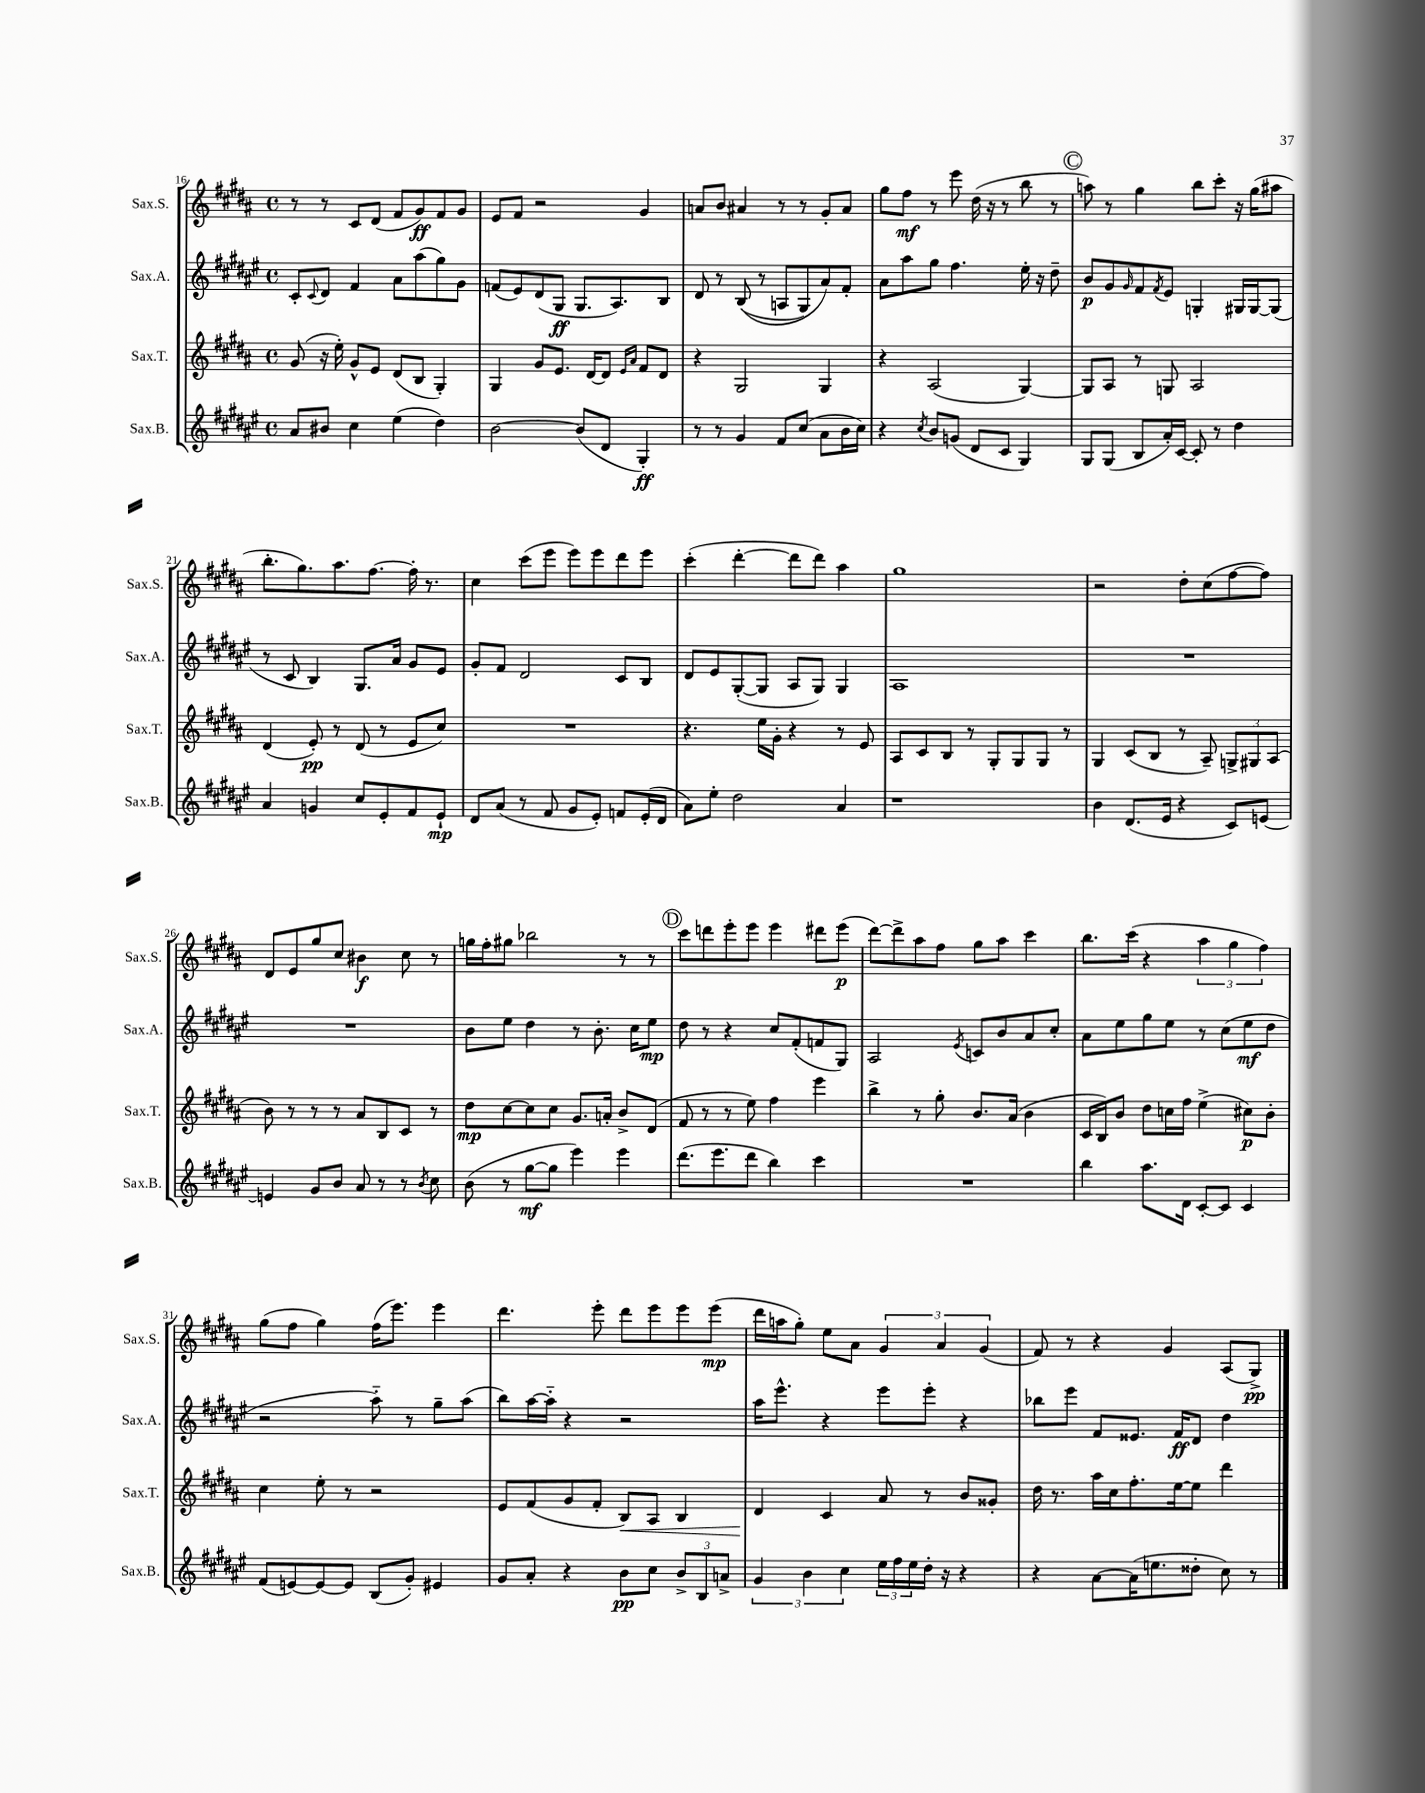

**kern	**kern	**kern	**kern
*staff4	*staff3	*staff2	*staff1
*clefG2	*clefG2	*clefG2	*clefG2
*k[f#c#g#d#a#e#]	*k[f#c#g#d#a#]	*k[f#c#g#d#a#e#]	*k[f#c#g#d#a#]
*M4/4	*M4/4	*M4/4	*M4/4
*met(c)	*met(c)	*met(c)	*met(c)
8a#	(8g#	8c#'	8r
.	.	8qqc#	.
8b#	16r	8d#	8r
.	16ee')	.	.
4cc#	8g#^^	4f#	8c#
.	8e	.	(8d#
(4ee#	(8d#	8a#	8f#
.	8B	(8aa#	8g#)
4dd#)	4G#')	8gg#)	8f#
.	.	8g#	8g#
=	=	=	=
[2b	4G#	(8f	8e
.	.	8e#)	8f#
.	8g#	(8d#	2r
.	8.e	8G#	.
(8b]	.	8.G#	.
.	[16d#	.	.
8d#	8d#]	.	.
.	.	8.A#)	.
.	16qqe	.	.
.	16qqa#	.	.
4G#')	8f#	.	4g#
.	8d#	8B	.
=	=	=	=
8r	4r	8d#	8a
8r	.	8r	8b
4g#	2G#	&((8B	4a#
.	.	8r	.
8f#	.	8A	8r
(8cc#	.	8G#)	8r
8a#	4G#	8a#&)	8g#'
16b	.	8f#'	8a#
16cc#)	.	.	.
=	=	=	=
4r	4r	8a#	8gg#
.	.	8aa#	8ff#
8qcc#	.	.	.
8b	(2A#	8gg#	8r
(8g	.	4.ff#	8eee
8d#	.	.	(16dd#
.	.	.	16r
8c#	.	.	8r
4G#)	[4G#)	16ee#'	8bb
.	.	16r	.
.	.	8dd#~	8r
=	=	=	=
8G#	8G#]	8b	8aa)
(8G#	8A#	8g#	8r
.	.	16qqg#	.
8B	8r	8f#	4gg#
.	.	8qf#	.
16a#')	8G	8e#	.
[16c#	.	.	.
8c#']	2A#	4G'	8bb
8r	.	.	8ccc#'
4dd#	.	16G#	16r
.	.	[16G#	(16gg#
.	.	(8G#]	8aa#
=	=	=	=
4a#	(4d#	8r	8.bb'
.	.	8c#	.
.	.	.	8.gg#)
4g	8e')	4B)	.
.	8r	.	8.aa#
8cc#	(8d#	8.G#	.
.	.	.	[8.ff#
8e#'	8r	.	.
.	.	16a#	.
8f#	8e	8g#	16ff#']
.	.	.	8.r
8e#`	8cc#)	8e#	.
=	=	=	=
8d#	1r	8g#'	4cc#
(8a#	.	8f#	.
8r	.	2d#	(8ccc#
8f#	.	.	8eee
8g#	.	.	8eee)
8e#')	.	.	8eee
8f	.	8c#	8ddd#
(16e#'	.	8B	8eee
16d#	.	.	.
=	=	=	=
8a#)	4.r	8d#	(4ccc#'
8ee#'	.	8e#	.
2dd#	.	([8G#'	[4ddd#'
.	16ee	8G#]	.
.	16g#'	.	.
.	4r	8A#	8ddd#]
.	.	8G#)	8ddd#)
4a#	8r	4G#	4aa#
.	8e	.	.
=	=	=	=
1r	8A#	1A#	1gg#
.	8c#	.	.
.	8B	.	.
.	8r	.	.
.	8G#'	.	.
.	8G#	.	.
.	8G#	.	.
.	8r	.	.
=	=	=	=
4b	4G#	1r	2r
(8.d#	(8c#	.	.
.	8B	.	.
16e#	.	.	.
4r	8r	.	8dd#'
.	8A#~)	.	(8cc#
8c#)	12G^	.	[8ff#
.	12G#	.	.
[8e	.	.	8ff#])
.	(12A#	.	.
=	=	=	=
4e]	8b)	1r	8d#
.	8r	.	8e
8g#	8r	.	8gg#
8b	8r	.	8cc#
8a#	8a#	.	4b#
8r	8B	.	.
8r	8c#	.	8cc#
8qb	.	.	.
8cc#	8r	.	8r
=	=	=	=
(8b	8dd#	8b	16gg
.	.	.	16ff#'
8r	[8cc#	8ee#	8gg#
[8gg#	8cc#]	4dd#	2bb-
8gg#]	8cc#	.	.
4eee#)	8.g#	8r	.
.	.	8.b'	.
.	16a'	.	.
4eee#	8b^	.	8r
.	.	16cc#	.
.	(8d#	8ee#	8r
=	=	=	=
(8.ddd#	8f#	8dd#	8ccc#
.	8r	8r	8ddd
8.eee#	.	.	.
.	8r	4r	8eee'
8ddd#	8ee)	.	8eee
4bb)	4ff#	8cc#	4eee
.	.	(8f#'	.
4ccc#	4eee	8f	8ddd#
.	.	8G#)	(8eee
=	=	=	=
1r	4bb^	2A#	[8ddd#)
.	.	.	8ddd#^]
.	8r	.	8aa#
.	8gg#'	.	8ff#
.	.	8qe#	.
.	8.b	8c	8gg#
.	.	8b	8aa#
.	(16a#	.	.
.	4b	8a#	4ccc#
.	.	8cc#'	.
=	=	=	=
4bb	16c#	8a#	8.bb
.	16B)	.	.
.	8b	8ee#	.
.	.	.	(16ccc#
8.aa#	8dd#	8gg#	4r
.	16cc	8ee#	.
16d#	16ff#	.	.
[8c#'	(4ee^	8r	6aa#
8c#]	.	(8cc#	.
.	.	.	6gg#
4c#	8cc#)	8ee#	.
.	.	.	6ff#)
.	8b'	8dd#	.
=	=	=	=
(8f#	4cc#	2r	(8gg#
[8e)	.	.	8ff#
8e_	8ee'	.	4gg#)
8e]	8r	.	.
(8B	2r	8aa#'~)	(16ff#
.	.	.	8.eee)
8g#')	.	8r	.
4e#	.	8gg#~	4eee
.	.	(8aa#	.
=	=	=	=
8g#	8e	8bb)	4.ddd#
8a#'	(8f#	[16aa#	.
.	.	16aa#'~]	.
4r	8g#	4r	.
.	8f#'	.	8eee'
8b	8B)	2r	8ddd#
8cc#	8A#	.	8eee
12b^	4B	.	8eee
12B	.	.	.
.	.	.	(8eee
12a^	.	.	.
=	=	=	=
6g#	4d#	16aa#	16ddd#
.	.	8.eee#^^	16aa
.	.	.	8gg#')
6b	.	.	.
.	4c#	4r	8ee
6cc#	.	.	.
.	.	.	8a#
24ee#	8a#	8eee#	6g#
24ff#	.	.	.
24ee#	.	.	.
16dd#'	8r	8eee#'	.
.	.	.	6a#
16r	.	.	.
4r	8b	4r	.
.	.	.	(6g#
.	8g##'	.	.
=	=	=	=
4r	16dd#	8bb-	8f#)
.	8.r	.	.
.	.	8eee#	8r
[8a#	16aa#	8f#	4r
.	16cc#	.	.
(16a#]	8.ff#'	8.e##	.
8.ee	.	.	.
.	.	.	4g#
.	[16ee	16f#	.
8dd##'	8ee]	8d#	.
8cc#)	4ddd#	4dd#	(8A#
8r	.	.	8G#^)
==	==	==	==
*-	*-	*-	*-
